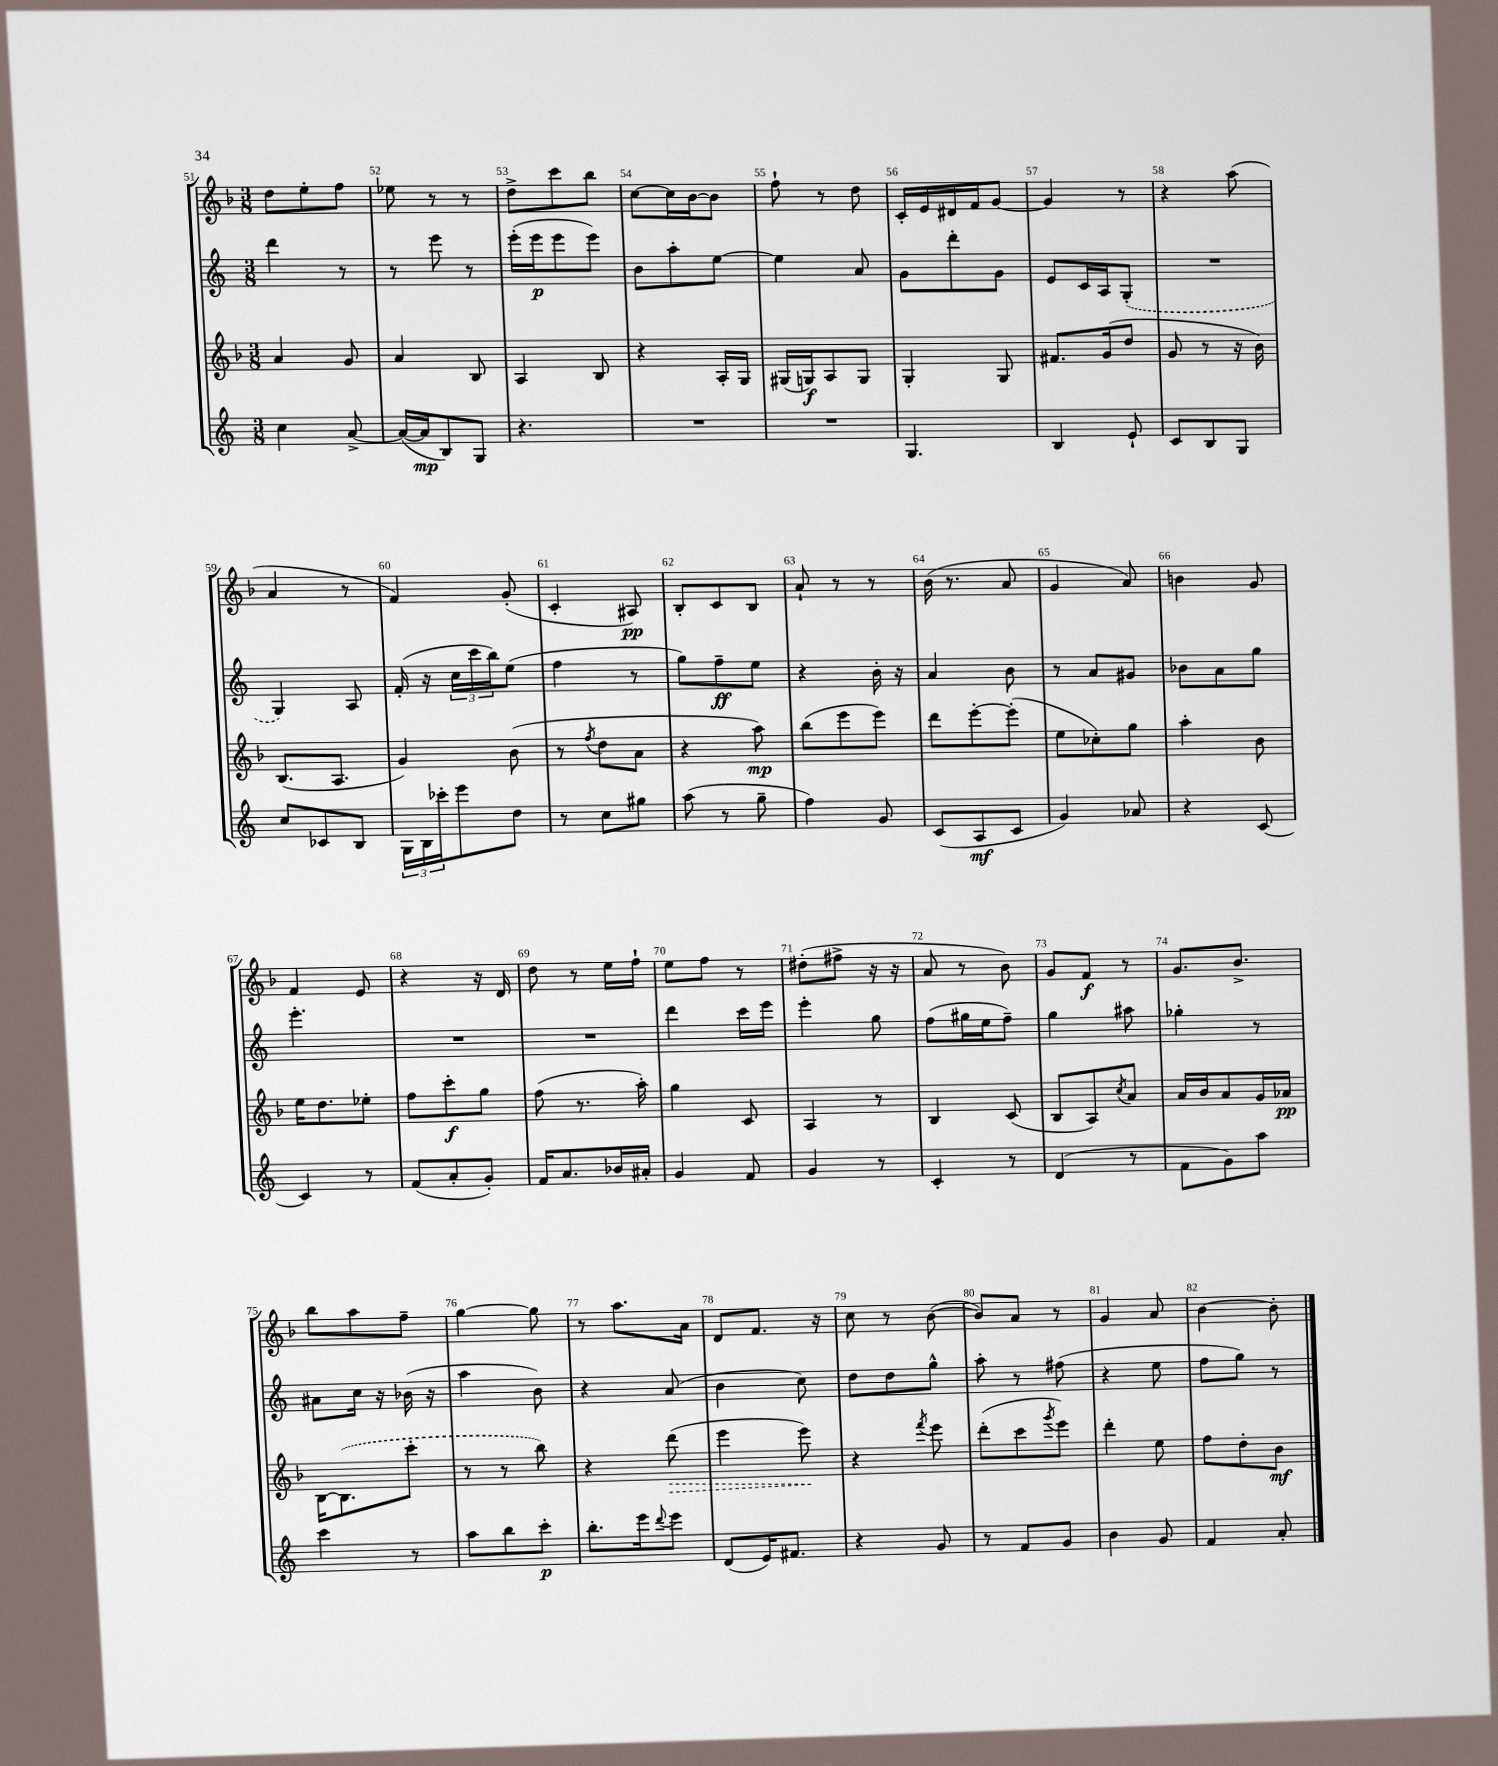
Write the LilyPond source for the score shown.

<<
\new StaffGroup <<
\new Staff = "s0" {
    \clef treble \key f \major \numericTimeSignature \time 3/8
    d''8 e''8-. f''8 |
    ees''8 r8 r8 |
    d''8-> c'''8 bes''8 |
    c''8~ c''16 bes'16~ bes'8 |
    f''8-! r8 d''8 |
    c'16-. e'16 dis'16 f'16 g'8~ |
    g'4 r8 |
    r4 a''8( |
    a'4 r8 |
    f'4) g'8-.( |
    c'4-. ais8\pp) |
    bes8-. c'8 bes8 |
    a'8-! r8 r8 |
    bes'16( r8. a'8 |
    g'4 a'8) |
    b'4 g'8 |
    f'4 e'8 |
    r4 r16 d'16 |
    d''8 r8 e''16 f''16-! |
    e''8 f''8 r8 |
    dis''8-.( fis''8-> r16 r16 |
    a'8 r8 bes'8) |
    g'8 f'8\f r8 |
    g'8. bes'8.-> |
    bes''8 a''8 f''8-- |
    g''4~ g''8 |
    r8 a''8. a'16 |
    d'8 f'8. r16 |
    c''8 r8 bes'8~( |
    bes'8) a'8 r8 |
    g'4 a'8 |
    bes'4~ bes'8-. \bar "|." |
}
\new Staff = "s1" {
    \clef treble \key c \major \numericTimeSignature \time 3/8
    d'''4 r8 |
    r8 e'''8 r8 |
    e'''16-.( e'''16\p e'''8 e'''8) |
    b'8 a''8-. e''8~ |
    e''4 a'8 |
    g'8 d'''8-. g'8 |
    e'8 c'16 a16 \once \slurDashed g8-.( |
    R4. |
    g4) a8 |
    f'16-.( r16 \tuplet 3/2 { c''16 c'''16 b''16) } e''8( |
    f''4 r8 |
    g''8) f''8--\ff e''8 |
    r4 b'16-. r16 |
    a'4 b'8 |
    r8 a'8 gis'8 |
    bes'8 a'8 g''8 |
    e'''4.-. |
    R4. |
    R4. |
    d'''4 c'''16 e'''16 |
    e'''4-. g''8 |
    f''8( gis''16 e''16 f''8--) |
    g''4 ais''8 |
    ges''4-. r8 |
    ais'8 c''16 r16 bes'16( r16 |
    a''4 b'8) |
    r4 a'8( |
    b'4 c''8) |
    d''8 d''8 g''8-^ |
    a''8-. r8 fis''8( |
    r4 e''8 |
    f''8 g''8) r8 \bar "|." |
}
\new Staff = "s2" {
    \clef treble \key f \major \numericTimeSignature \time 3/8
    a'4 g'8 |
    a'4 bes8 |
    a4 bes8 |
    r4 a16-. g16 |
    gis16( g16\f) a8 g8 |
    g4-. g8 |
    fis'8. g'16( d''8 |
    g'8 r8 r16 bes'16) |
    bes8.( a8. |
    g'4) bes'8( |
    r8 \acciaccatura { f''8 } d''8 a'8 |
    r4 a''8\mp) |
    bes''8( e'''8 e'''8) |
    d'''8 e'''8~-. e'''8-.( |
    e''8 ces''8-.) g''8 |
    a''4-. bes'8 |
    e''16 d''8. ees''8-. |
    f''8 c'''8-.\f g''8 |
    f''8( r8. a''16-.) |
    g''4 c'8 |
    a4 r8 |
    bes4 c'8( |
    bes8 a8) \acciaccatura { c''8 } a'8 |
    a'16 bes'16 a'8 g'16 aes'16\pp |
    bes16~ \once \slurDashed bes8.( c'''8-. |
    r8 r8 bes''8) |
    r4 \once \override Hairpin.style = #'dashed-line d'''8\>( |
    e'''4 e'''8\!) |
    r4 \acciaccatura { f'''8 } e'''8 |
    d'''8-.( c'''8 \acciaccatura { g'''8 } e'''8) |
    d'''4-. e''8 |
    f''8 d''8-. bes'8\mf \bar "|." |
}
\new Staff = "s3" {
    \clef treble \key c \major \numericTimeSignature \time 3/8
    c''4 a'8~-> |
    a'16~( a'16\mp b8) g8 |
    r4. |
    R4. |
    R4. |
    g4. |
    b4 e'8-! |
    c'8 b8 g8 |
    c''8 ces'8 b8 |
    \tuplet 3/2 { g16 b16 ces'''16-. } e'''8 d''8 |
    r8 c''8 gis''8 |
    a''8( r8 g''8-- |
    f''4) g'8 |
    c'8( a8\mf c'8 |
    g'4) aes'8 |
    r4 c'8~ |
    c'4 r8 |
    f'8( a'8-. g'8-.) |
    f'16 a'8. bes'16 ais'16-. |
    g'4 f'8 |
    g'4 r8 |
    c'4-. r8 |
    d'4( r8 |
    f'8 g'8) a''8 |
    c'''4 r8 |
    a''8 b''8 c'''8-.\p |
    b''8.-. e'''16 \appoggiatura { d'''8 } e'''8 |
    d'8( e'16) fis'8. |
    r4 g'8 |
    r8 f'8 g'8 |
    b'4 g'8 |
    f'4 a'8-. \bar "|." |
}
>>
>>
\layout { \context { \Score currentBarNumber = #51 \override BarNumber.break-visibility = ##(#f #t #t) barNumberVisibility = #all-bar-numbers-visible } }
